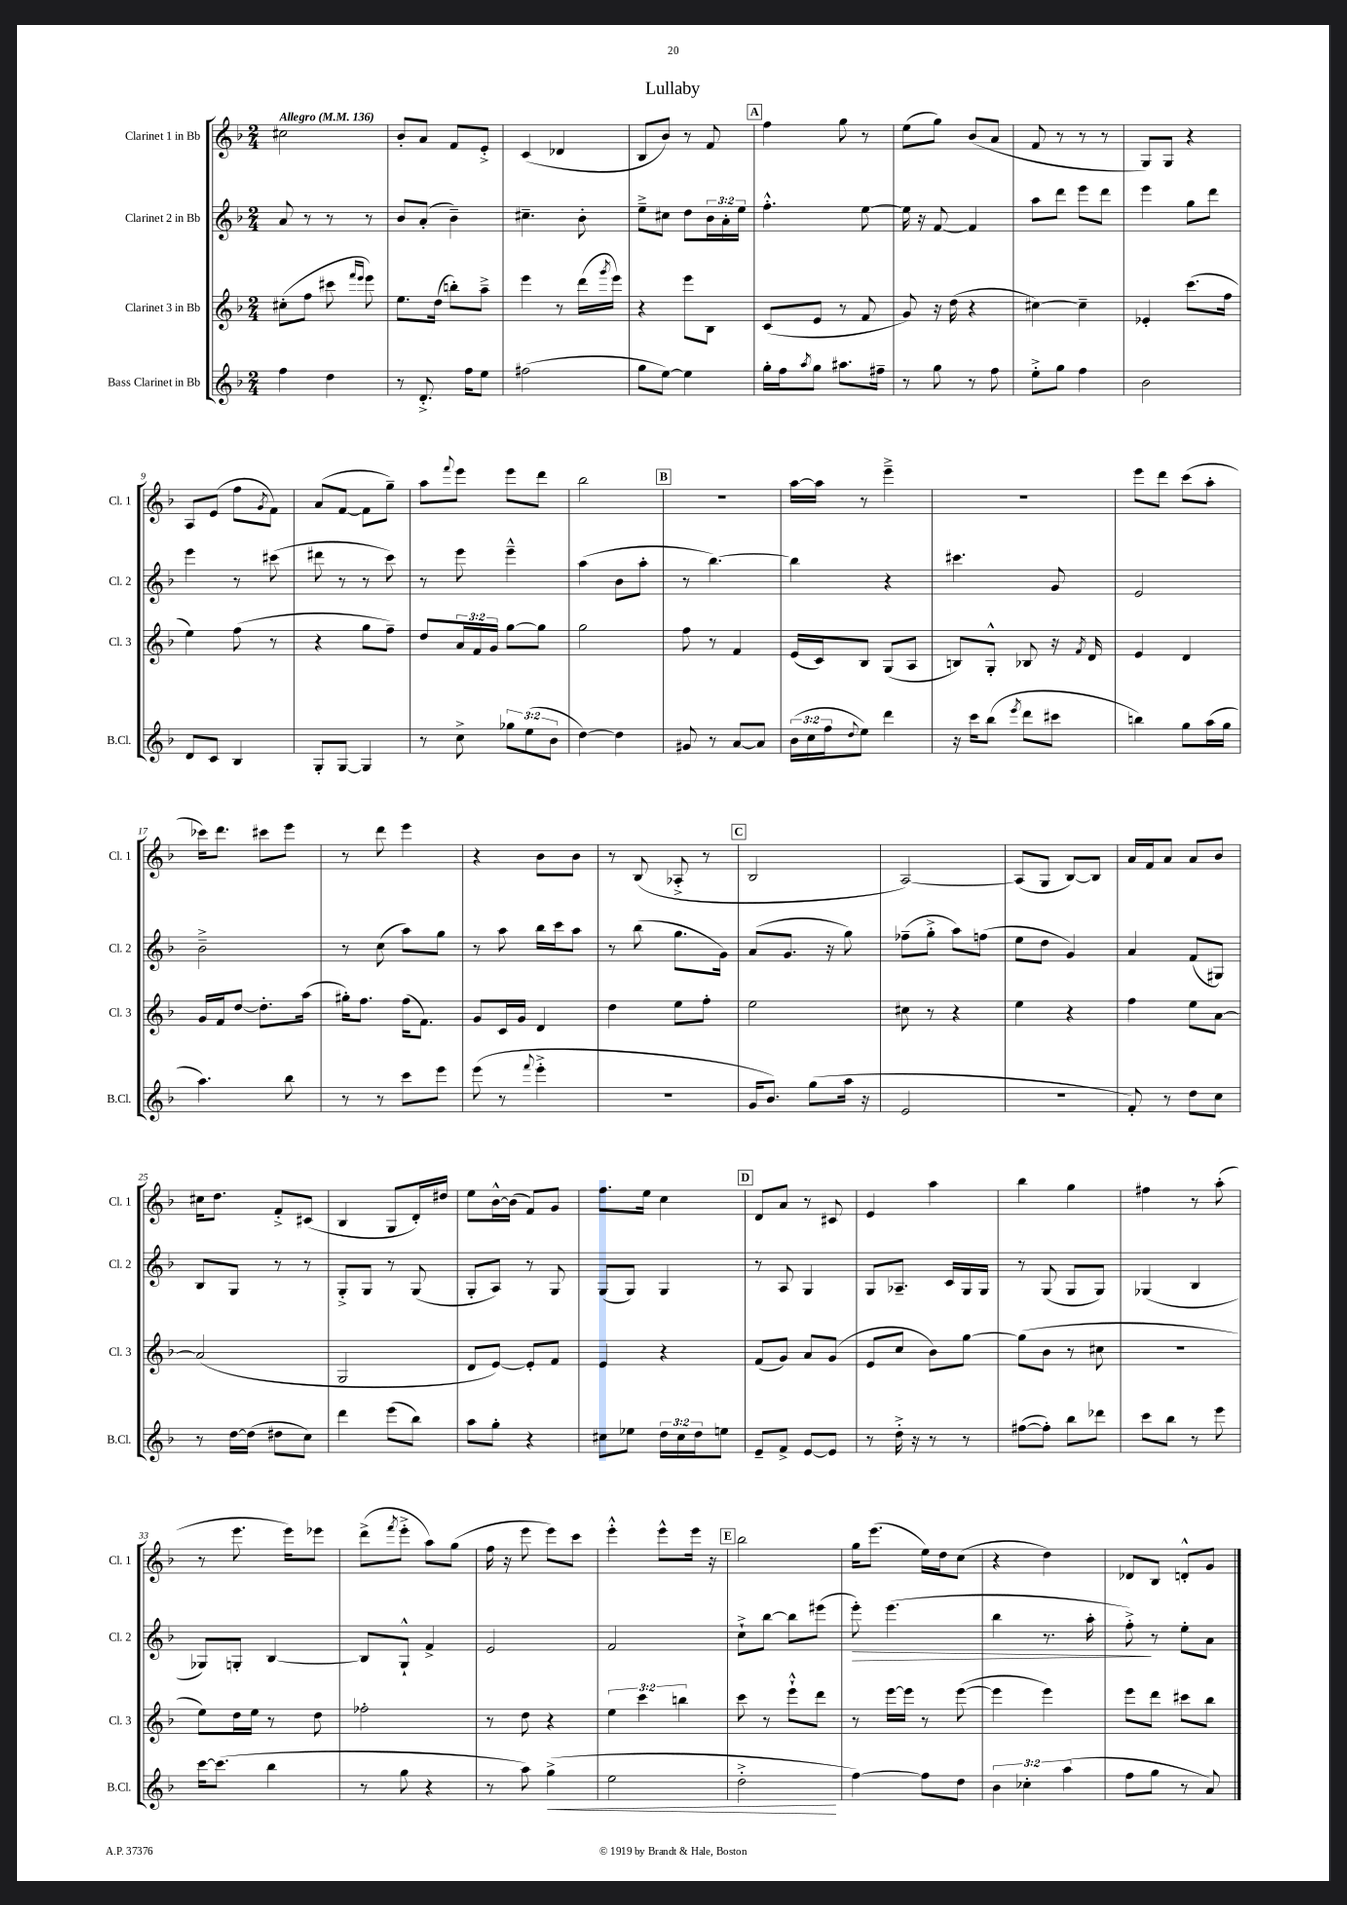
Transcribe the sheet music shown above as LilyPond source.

\header { title = "Lullaby" }
<<
\new StaffGroup <<
\new Staff = "s0" \with { instrumentName = "Clarinet 1 in Bb" shortInstrumentName = "Cl. 1" } {
    \clef treble \key f \major \numericTimeSignature \time 2/4 \tempo "Allegro" 4 = 136
    cis''2 |
    bes'8-. a'8 f'8 e'8-.-> |
    c'4( des'4 |
    bes8 bes'8) r8 f'8 |
    \mark \markup { \box "A" } f''4 g''8 r8 |
    e''8( g''8) bes'8( a'8 |
    f'8 r8 r8 r8 |
    g8) g8 r4 |
    a8 e'8( f''8 \acciaccatura { g'8 } f'8) |
    a'8( f'8~ f'8 g''8--) |
    a''8 \appoggiatura { f'''8 } e'''8 e'''8 d'''8 |
    bes''2 |
    \mark \markup { \box "B" } R2 |
    a''16~ a''16 r8 e'''4---> |
    R2 |
    e'''8 d'''8 c'''8( a''8-. |
    ces'''16) d'''8. cis'''8 e'''8 |
    r8 d'''8 e'''4 |
    r4 bes'8 bes'8 |
    r8 bes8( aes8-.-> r8 |
    \mark \markup { \box "C" } bes2 |
    a2~) |
    a8( g8 bes8~) bes8 |
    a'16 f'16 a'8 a'8 bes'8 |
    cis''16 d''8. f'8-.-> cis'8( |
    bes4 g8 d'16-.) dis''16 |
    e''8 bes'16~-^ bes'16( f'8) g'8 |
    f''8. e''16 c''4 |
    \mark \markup { \box "D" } d'8 a'8 r8 cis'8 |
    e'4 a''4 |
    bes''4 g''4 |
    fis''4 r8 a''8-.( |
    r8 e'''8. e'''16) ees'''8 |
    d'''8->( \acciaccatura { f'''8 } e'''8-.-> a''8) g''8( |
    f''16 r16 e'''8 e'''8) c'''8 |
    e'''4-.-^ e'''8-^ e'''16 r16 |
    \mark \markup { \box "E" } bes''2 |
    g''16 e'''8.( e''16) d''16 c''8( |
    r4 d''4) |
    des'8 bes8 d'8-.-^ g'8 \bar "|." |
}
\new Staff = "s1" \with { instrumentName = "Clarinet 2 in Bb" shortInstrumentName = "Cl. 2" } {
    \clef treble \key f \major \numericTimeSignature \time 2/4 \override Staff.TupletNumber.text = #tuplet-number::calc-fraction-text
    a'8 r8 r8 r8 |
    bes'8 a'8-.( bes'4--) |
    cis''4.-- bes'8-. |
    e''8---> cis''8 d''8 \tuplet 3/2 { bes'16 a'16-. e''16 } |
    \mark \markup { \box "A" } f''4.-.-^ e''8~ |
    e''16 r16 f'8~ f'4 |
    a''8 d'''8 e'''8 d'''8 |
    e'''4 g''8 d'''8 |
    e'''4 r8 cis'''8( |
    dis'''8 r8 r8 c'''8) |
    r8 e'''8 e'''4---^ |
    a''4( bes'8 a''8-. |
    \mark \markup { \box "B" } r8 bes''4.~) |
    bes''4 r4 |
    cis'''4. g'8 |
    e'2 |
    bes'2---> |
    r8 c''8( a''8) g''8 |
    r8 a''8 bes''16 c'''16 a''8 |
    r8 bes''8( g''8. g'16) |
    \mark \markup { \box "C" } a'8( g'8. r16 g''8) |
    fes''8--( g''8-.-> a''8) f''8( |
    e''8 d''8 g'4) |
    a'4 f'8( gis8) |
    bes8 g8 r8 r8 |
    g8-.-> g8 r8 g8( |
    g8-. a8) r8 g8 |
    g8( g8) g4 |
    \mark \markup { \box "D" } r8 a8 g4 |
    g8 aes8.-- c'16 g16 g16 |
    r8 g8( g8 g8) |
    ges4( bes4 |
    ges8) g8-. bes4~ |
    bes8 g8-!-^ f'4-> |
    e'2 |
    f'2 |
    \mark \markup { \box "E" } c''8-!-> bes''8~ bes''8 eis'''8( |
    e'''8-.\>) e'''4.( |
    bes''4 r8. a''16-. |
    f''8-.->\!) r8 e''8-. a'8 \bar "|." |
}
\new Staff = "s2" \with { instrumentName = "Clarinet 3 in Bb" shortInstrumentName = "Cl. 3" } {
    \clef treble \key f \major \numericTimeSignature \time 2/4 \override Staff.TupletNumber.text = #tuplet-number::calc-fraction-text
    cis''8-.( f''8 cis'''8 \grace { f'''16 e'''16 } e'''8) |
    e''8. d''16( b''8-.) a''8---> |
    e'''4 r8 d'''16( \acciaccatura { g'''8 } e'''16) |
    r4 e'''8 bes8 |
    \mark \markup { \box "A" } c'8( e'8 r8 f'8 |
    g'8) r16 d''16( r4 |
    cis''4~) cis''4-- |
    ees'4-. c'''8.( f''16 |
    e''4) f''8( r8 |
    r4 g''8 f''8--) |
    d''8 \tuplet 3/2 { a'16 f'16 g'16 } g''8~ g''8 |
    g''2 |
    \mark \markup { \box "B" } f''8 r8 f'4 |
    e'16( c'16) bes8 g8( a8 |
    b8) g8-.-^ bes8 r16 \acciaccatura { f'8 } d'16 |
    e'4 d'4 |
    g'16 f'16 d''8~ d''8.-. a''16( |
    gis''16-.) f''8. f''16( f'8.) |
    g'8 c'16 g'16 d'4 |
    d''4 e''8 f''8-. |
    \mark \markup { \box "C" } e''2 |
    cis''8 r8 r4 |
    e''4 r4 |
    f''4 e''8 a'8~ |
    a'2( |
    g2 |
    d'8 e'8~) e'8-. f'8 |
    e'4 r4 |
    \mark \markup { \box "D" } f'8( g'8) a'8 g'8( |
    e'8 c''8 bes'8) g''8~ |
    g''8( bes'8 r8 cis''8 |
    R2 |
    e''8) d''16 e''16 r8 d''8 |
    fes''2-. |
    r8 d''8 r4 |
    \tuplet 3/2 { e''4 c'''4 b''4 } |
    \mark \markup { \box "E" } c'''8 r8 e'''8-!-^ d'''8 |
    r8 e'''16~ e'''16 r8 e'''8~( |
    e'''4 e'''4) |
    e'''8 d'''8 cis'''8 bes''8 \bar "|." |
}
\new Staff = "s3" \with { instrumentName = "Bass Clarinet in Bb" shortInstrumentName = "B.Cl." } {
    \clef treble \key f \major \numericTimeSignature \time 2/4 \override Staff.TupletNumber.text = #tuplet-number::calc-fraction-text
    f''4 d''4 |
    r8 d'8.-.-> f''16 e''8 |
    fis''2( |
    g''8 e''8~) e''4 |
    \mark \markup { \box "A" } g''16-. f''16 \acciaccatura { a''8 } g''8 ais''8. fis''16-- |
    r8 g''8 r8 f''8 |
    e''8-.-> g''8 f''4 |
    bes'2 |
    d'8 c'8 bes4 |
    g8-. g8~ g4 |
    r8 c''8-> \tuplet 3/2 { ges''8 e''8( bes'8 } |
    d''4~) d''4 |
    \mark \markup { \box "B" } gis'8 r8 a'8~ a'8 |
    \tuplet 3/2 { bes'16( c''16 f''16 } \appoggiatura { d''8 } e''8) d'''4 |
    r16 c'''16 bes''8( \acciaccatura { e'''8 } d'''8 cis'''8 |
    b''4) g''8 a''16( g''16 |
    a''4.) bes''8 |
    r8 r8 c'''8 e'''8 |
    e'''8( r8 \appoggiatura { f'''8 } e'''4-.-> |
    r2 |
    \mark \markup { \box "C" } g'16 bes'8.) g''8( a''16 r16 |
    e'2 |
    R2 |
    f'8-.) r8 d''8 c''8 |
    r8 d''16~ d''16( dis''8 c''8) |
    d'''4 e'''8( bes''8) |
    a''8 g''8-. r4 |
    cis''8 ees''8 \tuplet 3/2 { d''16 cis''16 d''16 } e''8 |
    \mark \markup { \box "D" } e'8-- f'8-> e'8~ e'8 |
    r8 d''16-.-> r16 r8 r8 |
    fis''8~( fis''8-.) bes''8 des'''8 |
    c'''8 bes''8 r8 e'''8 |
    c'''16~ c'''8.( bes''4 |
    r8 g''8 r4 |
    r8 a''8) g''4->\<( |
    e''2 |
    \mark \markup { \box "E" } d''2-.->\! |
    f''4~) f''8 d''8 |
    \tuplet 3/2 { bes'4 ces''4-. a''4( } |
    f''8 g''8 r8 a'8) \bar "|." |
}
>>
>>
